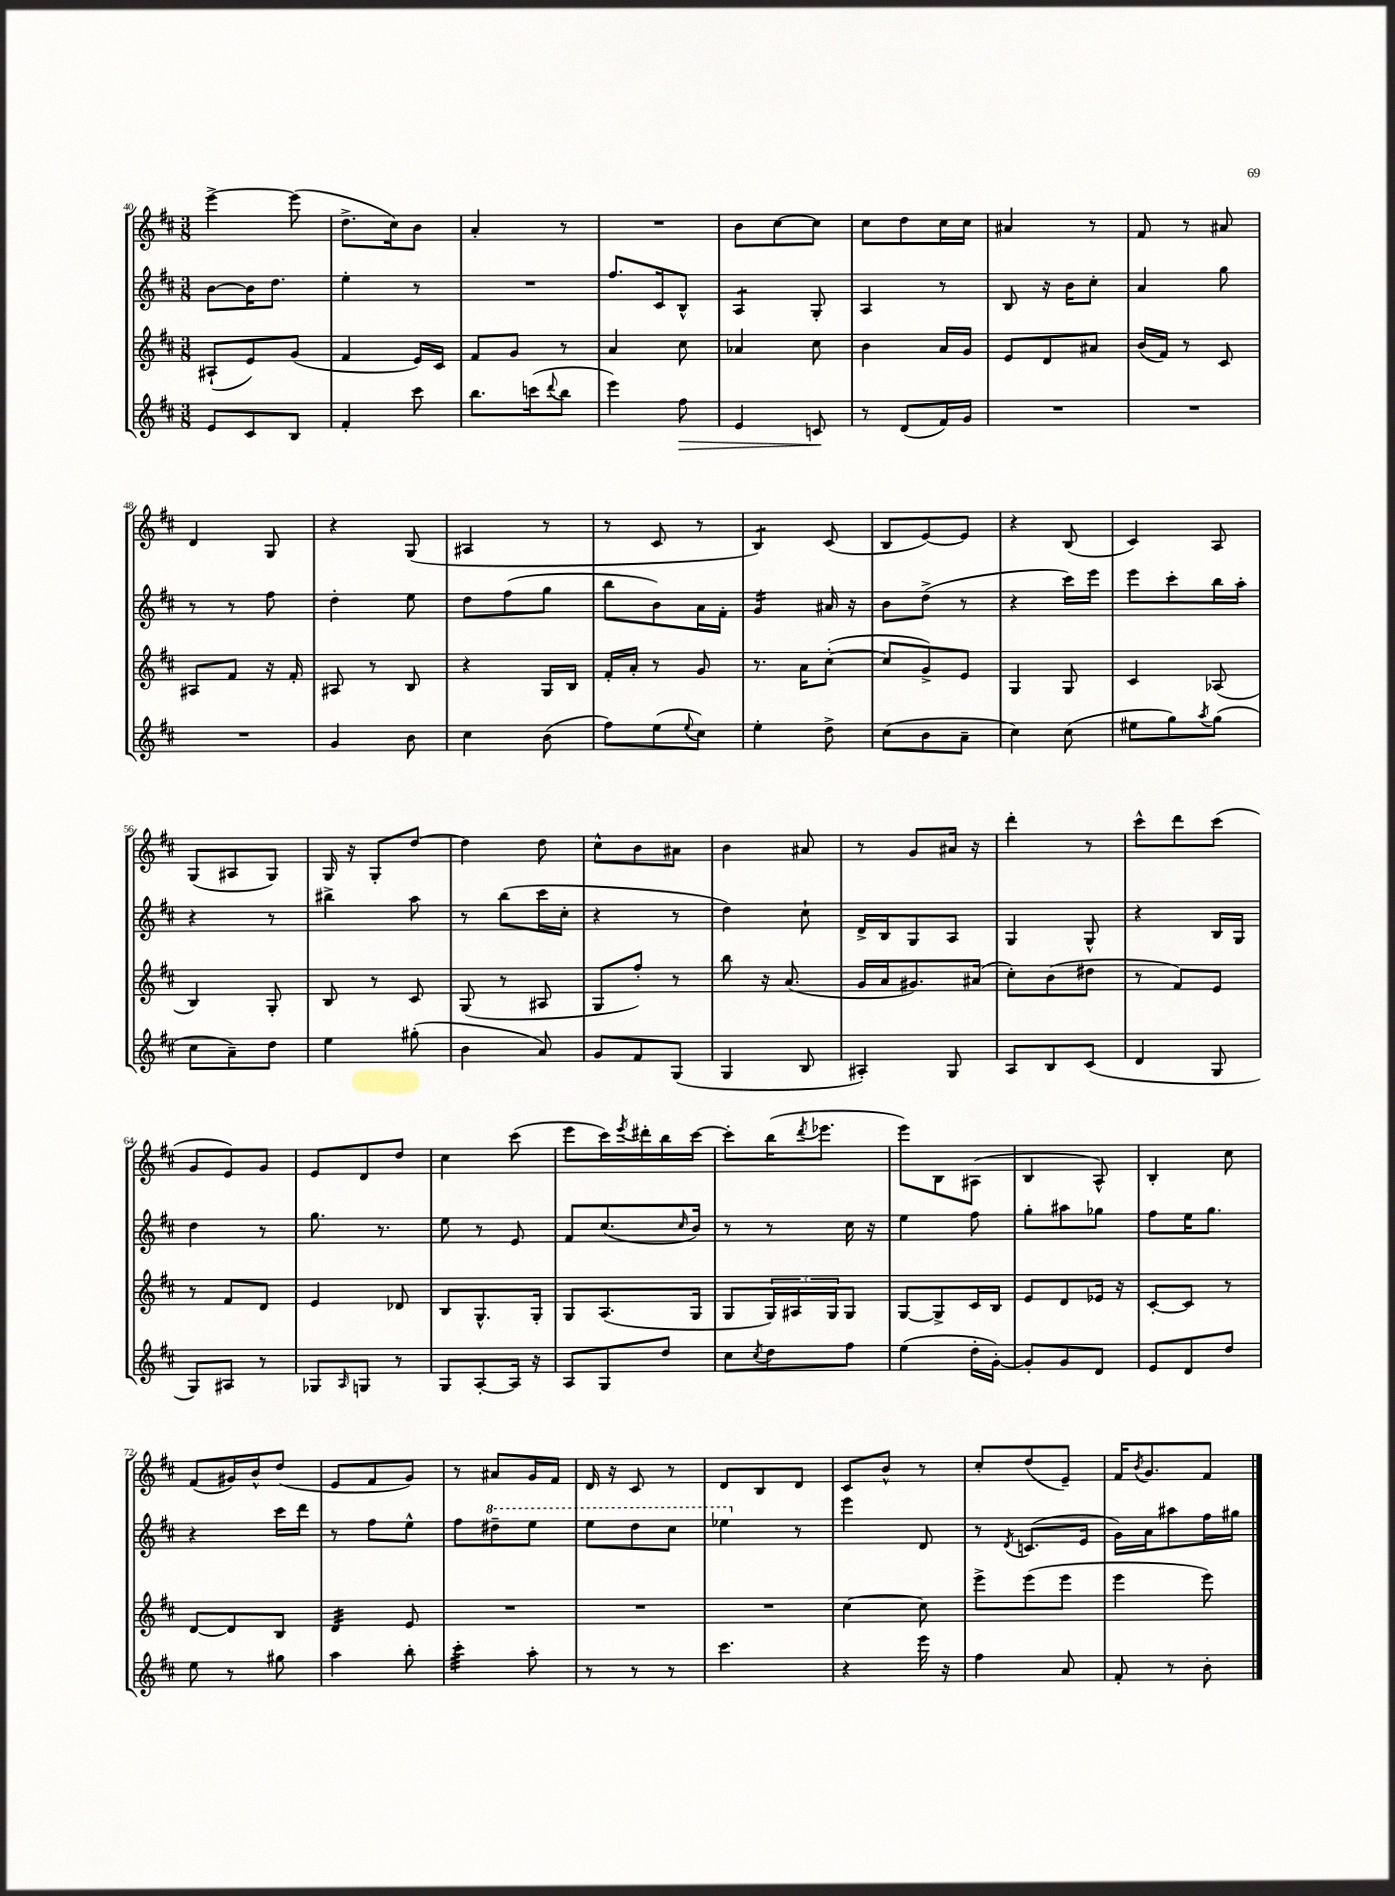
<<
\new StaffGroup <<
\new Staff = "s0" {
    \clef treble \key d \major \numericTimeSignature \time 3/8
    e'''4~-> e'''8( |
    d''8.-> cis''16) b'8 |
    a'4-. r8 |
    R4. |
    b'8 cis''8~ cis''8 |
    cis''8 d''8 cis''16 cis''16 |
    ais'4 r8 |
    fis'8 r8 ais'8 |
    d'4 g8 |
    r4 g8( |
    ais4 r8 |
    r8 cis'8 r8 |
    b4:8) cis'8( |
    b8 e'8~) e'8 |
    r4 b8( |
    cis'4) a8 |
    g8( ais8 g8) |
    g16 r16 g8-. d''8~ |
    d''4 d''8 |
    cis''8-^ b'8 ais'8 |
    b'4 ais'8 |
    r8 g'8 ais'16 r16 |
    d'''4-. r8 |
    cis'''8-^ d'''8 cis'''8( |
    g'8 e'8) g'8 |
    e'8 d'8 d''8 |
    cis''4 cis'''8( |
    e'''8 cis'''16) \acciaccatura { e'''8 } dis'''16-. b''16 cis'''16~ |
    cis'''8-. b''16( \acciaccatura { d'''8 } ees'''8. |
    e'''8) b8 ais8( |
    b4 a8-^) |
    b4-. cis''8 |
    fis'8( gis'16) b'16-^ d''8( |
    e'8 fis'8 g'8) |
    r8 ais'8 g'16 fis'16 |
    d'16 r16 cis'8 r8 |
    d'8 b8 d'8 |
    cis'8 b'8-^ r8 |
    cis''8-. d''8( e'8--) |
    fis'16 \acciaccatura { b'8 } g'8. fis'8 \bar "|." |
}
\new Staff = "s1" {
    \clef treble \key d \major \numericTimeSignature \time 3/8
    b'8~ b'16 d''8. |
    e''4-. r8 |
    R4. |
    fis''8. cis'16 b8-^ |
    a4:8 g8-. |
    a4 r8 |
    b8 r16 b'16 cis''8-. |
    a'4 g''8 |
    r8 r8 fis''8 |
    d''4-. e''8 |
    d''8 fis''8( g''8 |
    b''8 b'8) a'16 fis'16-. |
    g'4:16 ais'16 r16 |
    b'8 d''8->( r8 |
    r4 cis'''16) e'''16 |
    e'''8 cis'''8-. b''16 a''16-. |
    r4 r8 |
    bis''4-> a''8 |
    r8 b''8( cis'''16 cis''16-. |
    r4 r8 |
    d''4) cis''8-! |
    d'16-> b16 g8 a8 |
    g4 g8-^ |
    r4 b16 g16 |
    d''4 r8 |
    g''8. r8. |
    e''8 r8 e'8 |
    fis'8 cis''8.( \grace { cis''16 } b'16) |
    r8 r8 cis''16 r16 |
    e''4 fis''8 |
    g''8-. ais''8 ges''8 |
    fis''8 e''16 g''8. |
    r4 cis'''16 d'''16 |
    r8 fis''8 e''8-^ |
    fis''8 \ottava #1 dis'''8-- e'''8 |
    e'''8 d'''8 cis'''8 |
    ees'''4 \ottava #0 r8 |
    e'''4 d'8 |
    r8 \acciaccatura { d'8 } c'8.( e'16 |
    g'16) a'16 ais''8 fis''16 gis''16 \bar "|." |
}
\new Staff = "s2" {
    \clef treble \key d \major \numericTimeSignature \time 3/8
    ais8-!( e'8) g'8( |
    fis'4 e'16) cis'16 |
    fis'8 g'8 r8 |
    a'4 cis''8 |
    aes'4 cis''8 |
    b'4 a'16 g'16 |
    e'8 d'8 ais'8 |
    b'16( fis'16) r8 cis'8 |
    ais8 fis'8 r16 fis'16-. |
    ais8 r8 b8 |
    r4 g16 b16 |
    fis'16-. a'16-. r8 g'8 |
    r8. a'16 cis''8~-.( |
    cis''8 g'8->) e'8 |
    g4 g8 |
    cis'4 aes8( |
    b4) g8-. |
    b8 r8 cis'8 |
    g8( r8 ais8 |
    g8 fis''8-.) r8 |
    b''8 r16 a'8.( |
    g'16 a'16 gis'8.) ais'16( |
    cis''8-.) b'8( dis''8 |
    r8 fis'8) e'8 |
    r8 fis'8 d'8 |
    e'4 des'8 |
    b8 g8.-^ g16-. |
    g8 a8.( g16 |
    g8 \tuplet 3/2 { g16) ais16 g16 } g8 |
    g8~ g8-> cis'16 b16 |
    e'8 d'8 ees'16 r16 |
    cis'8~-. cis'8 r8 |
    d'8~ d'8 b8 |
    d'4:32 e'8 |
    R4. |
    R4. |
    R4. |
    cis''4~ cis''8 |
    e'''8-> e'''8( e'''8 |
    e'''4 e'''8) \bar "|." |
}
\new Staff = "s3" {
    \clef treble \key d \major \numericTimeSignature \time 3/8
    e'8 cis'8 b8 |
    fis'4-. cis'''8 |
    b''8. c'''16( \appoggiatura { d'''8 } b''8 |
    e'''4) fis''8\> |
    e'4 c'8\! |
    r8 d'8( fis'16) g'16 |
    R4. |
    R4. |
    R4. |
    g'4 b'8 |
    cis''4 b'8( |
    fis''8) e''8( \appoggiatura { e''8 } cis''8) |
    e''4-. d''8-> |
    cis''8( b'8 a'8-- |
    cis''4) cis''8( |
    eis''8 g''8) \acciaccatura { a''8 } g''8( |
    cis''8 a'8--) d''8 |
    e''4 gis''8-.( |
    b'4 a'8) |
    g'8 fis'8 g8( |
    g4 b8 |
    ais4-.) g8 |
    a8 b8 cis'8( |
    d'4 g8 |
    g8) ais8 r8 |
    ges8 \grace { a16 } g8 r8 |
    g8 a8~-. a16 r16 |
    a8 g8 d''8 |
    cis''8 \acciaccatura { cis''8 } d''8 fis''8 |
    e''4( d''16-. g'16~-.) |
    g'8-. g'8 d'8 |
    e'8 d'8 d''8 |
    e''8 r8 gis''8 |
    a''4 b''8-. |
    cis'''4:32-. a''8-. |
    r8 r8 r8 |
    cis'''4. |
    r4 e'''16 r16 |
    fis''4 a'8 |
    fis'8-. r8 b'8-. \bar "|." |
}
>>
>>
\layout { \context { \Score currentBarNumber = #40 } }
